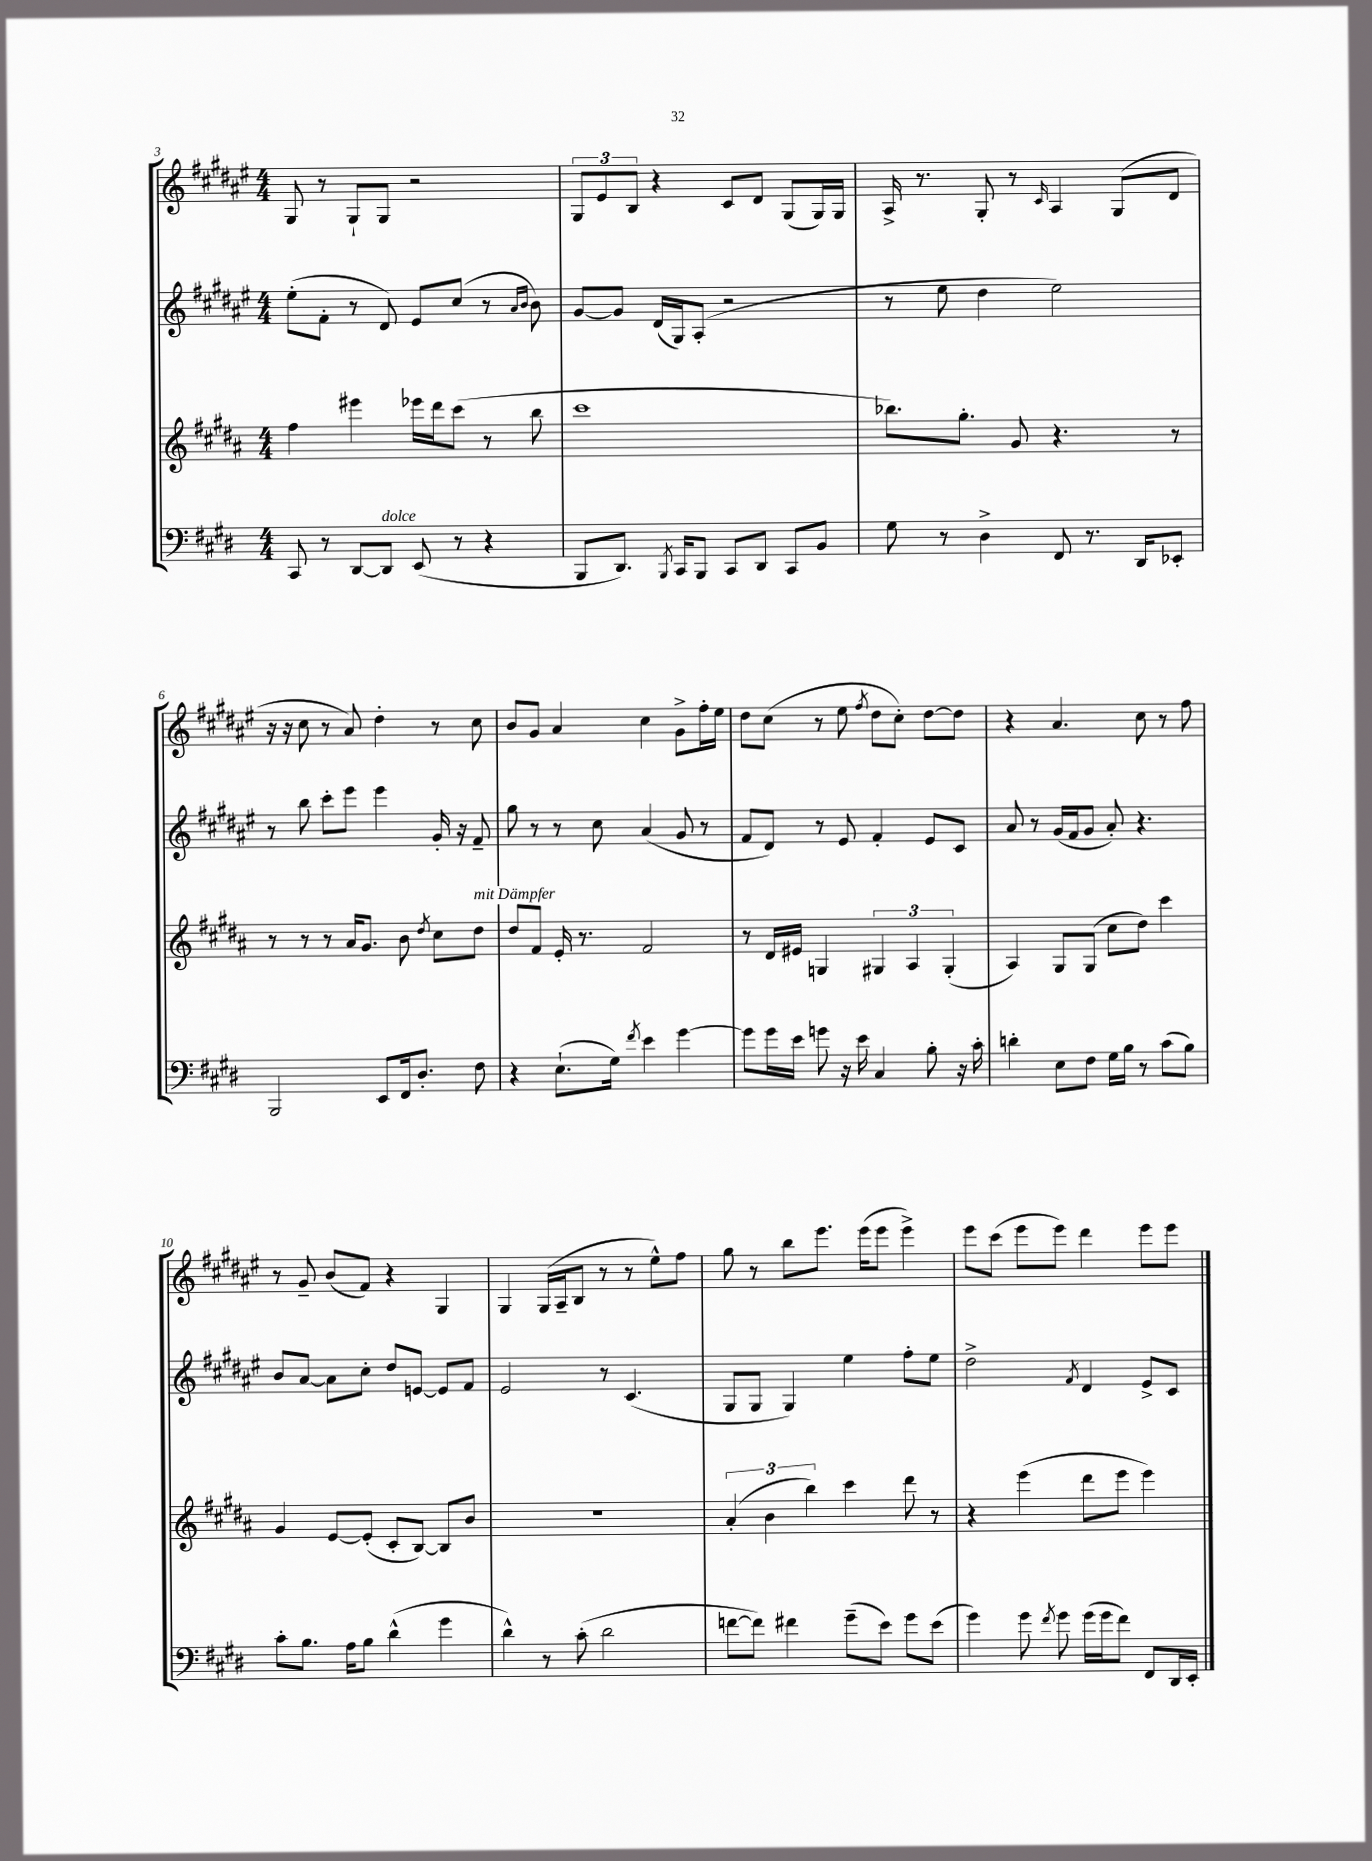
<<
\new StaffGroup <<
\new Staff = "s0" {
    \clef treble \key fis \major \numericTimeSignature \time 4/4
    \autoBeamOff gis8 r8 gis8[-! gis8] r2 |
    \tuplet 3/2 { gis8[ eis'8 b8] } r4 cis'8[ dis'8] gis8[( gis16) gis16] |
    ais16-> r8. gis8-. r8 \grace { cis'16 } ais4 gis8[( dis'8] |
    r16 r16 cis''8 r8 ais'8) dis''4-. r8 cis''8 |
    b'8[ gis'8] ais'4 cis''4 gis'8[-> fis''16-. eis''16] |
    dis''8[ cis''8]( r8 eis''8 \acciaccatura { fis''8 } dis''8[ cis''8]-.) dis''8[~ dis''8] |
    r4 ais'4. cis''8 r8 fis''8 |
    r8 gis'8-- b'8[( fis'8]) r4 gis4 |
    gis4 gis16[( ais16-- b8] r8 r8 eis''8[-^) fis''8] |
    gis''8 r8 b''8[ eis'''8.] eis'''16[( eis'''8] eis'''4->) |
    eis'''8[ cis'''8]( eis'''8[ eis'''8]) dis'''4 eis'''8[ eis'''8] \bar "|." |
}
\new Staff = "s1" {
    \clef treble \key fis \major \numericTimeSignature \time 4/4
    \autoBeamOff eis''8[-.( fis'8]-. r8 dis'8) eis'8[ cis''8]( r8 \grace { ais'16[ b'16] } b'8) |
    gis'8[~ gis'8] dis'16[( gis16) ais8]-.( r2 |
    r8 eis''8 dis''4 eis''2) |
    r8 b''8 cis'''8[-. eis'''8] eis'''4 gis'16-. r16 fis'8-- |
    gis''8 r8 r8 cis''8 ais'4( gis'8 r8 |
    fis'8[ dis'8]) r8 eis'8 fis'4-. eis'8[ cis'8] |
    ais'8 r8 gis'16[( fis'16 gis'8] ais'8-.) r4. |
    b'8[ ais'8]~ ais'8[ cis''8]-. dis''8[ e'8]~ e'8[ fis'8] |
    eis'2 r8 cis'4.( |
    gis8[ gis8] gis4) eis''4 fis''8[-. eis''8] |
    dis''2-> \acciaccatura { fis'8 } dis'4 eis'8[-> cis'8] \bar "|." |
}
\new Staff = "s2" {
    \clef treble \key b \major \numericTimeSignature \time 4/4
    \autoBeamOff fis''4 eis'''4 ees'''16[ dis'''16 cis'''8]( r8 b''8 |
    cis'''1 |
    bes''8.[) gis''8.]-. gis'8 r4. r8 |
    r8 r8 r8 ais'16[ gis'8.] b'8 \acciaccatura { dis''8 } cis''8[ dis''8]^\markup { \italic "mit Dämpfer" } |
    dis''8[ fis'8] e'16-. r8. fis'2 |
    r8 dis'16[ eis'16] g4 \tuplet 3/2 { gis4 ais4 gis4-.( } |
    ais4) gis8[ gis8]( cis''8[ dis''8]) cis'''4 |
    gis'4 e'8[~ e'8]-.( cis'8[-. b8]~) b8[ b'8] |
    R1 |
    \tuplet 3/2 { ais'4-.( b'4 b''4) } cis'''4 dis'''8 r8 |
    r4 e'''4( dis'''8[ e'''8] e'''4) \bar "|." |
}
\new Staff = "s3" {
    \clef bass \key e \major \numericTimeSignature \time 4/4
    \autoBeamOff cis,8 r8 dis,8[~ dis,8]^\markup { \italic "dolce" } e,8( r8 r4 |
    b,,8[ dis,8.]) \acciaccatura { b,,8 } cis,16[ b,,8] cis,8[ dis,8] cis,8[ b,8] |
    gis8 r8 dis4-> fis,8 r8. dis,16[ ees,8]-. |
    b,,2 e,8[ fis,16 dis8.]-. fis8 |
    r4 e8.[-!( gis16]) \acciaccatura { fis'8 } e'4 gis'4~ |
    gis'8[ gis'16 e'16] g'8 r16 e'16 cis4 b8-. r16 cis'16-. |
    d'4-. e8[ fis8] gis16[ b16] r8 cis'8[( b8]) |
    cis'8[-. b8.] a16[ b8] dis'4-^( gis'4 |
    dis'4-^) r8 cis'8-.( dis'2 |
    f'8[~ f'8]) fis'4 gis'8[--( e'8]) gis'8[ e'8]( |
    gis'4) gis'8 \acciaccatura { fis'8 } gis'8 gis'16[( gis'16 fis'8]) fis,8[ dis,16 e,16]-. \bar "|." |
}
>>
>>
\layout { \context { \Score currentBarNumber = #3 } }
